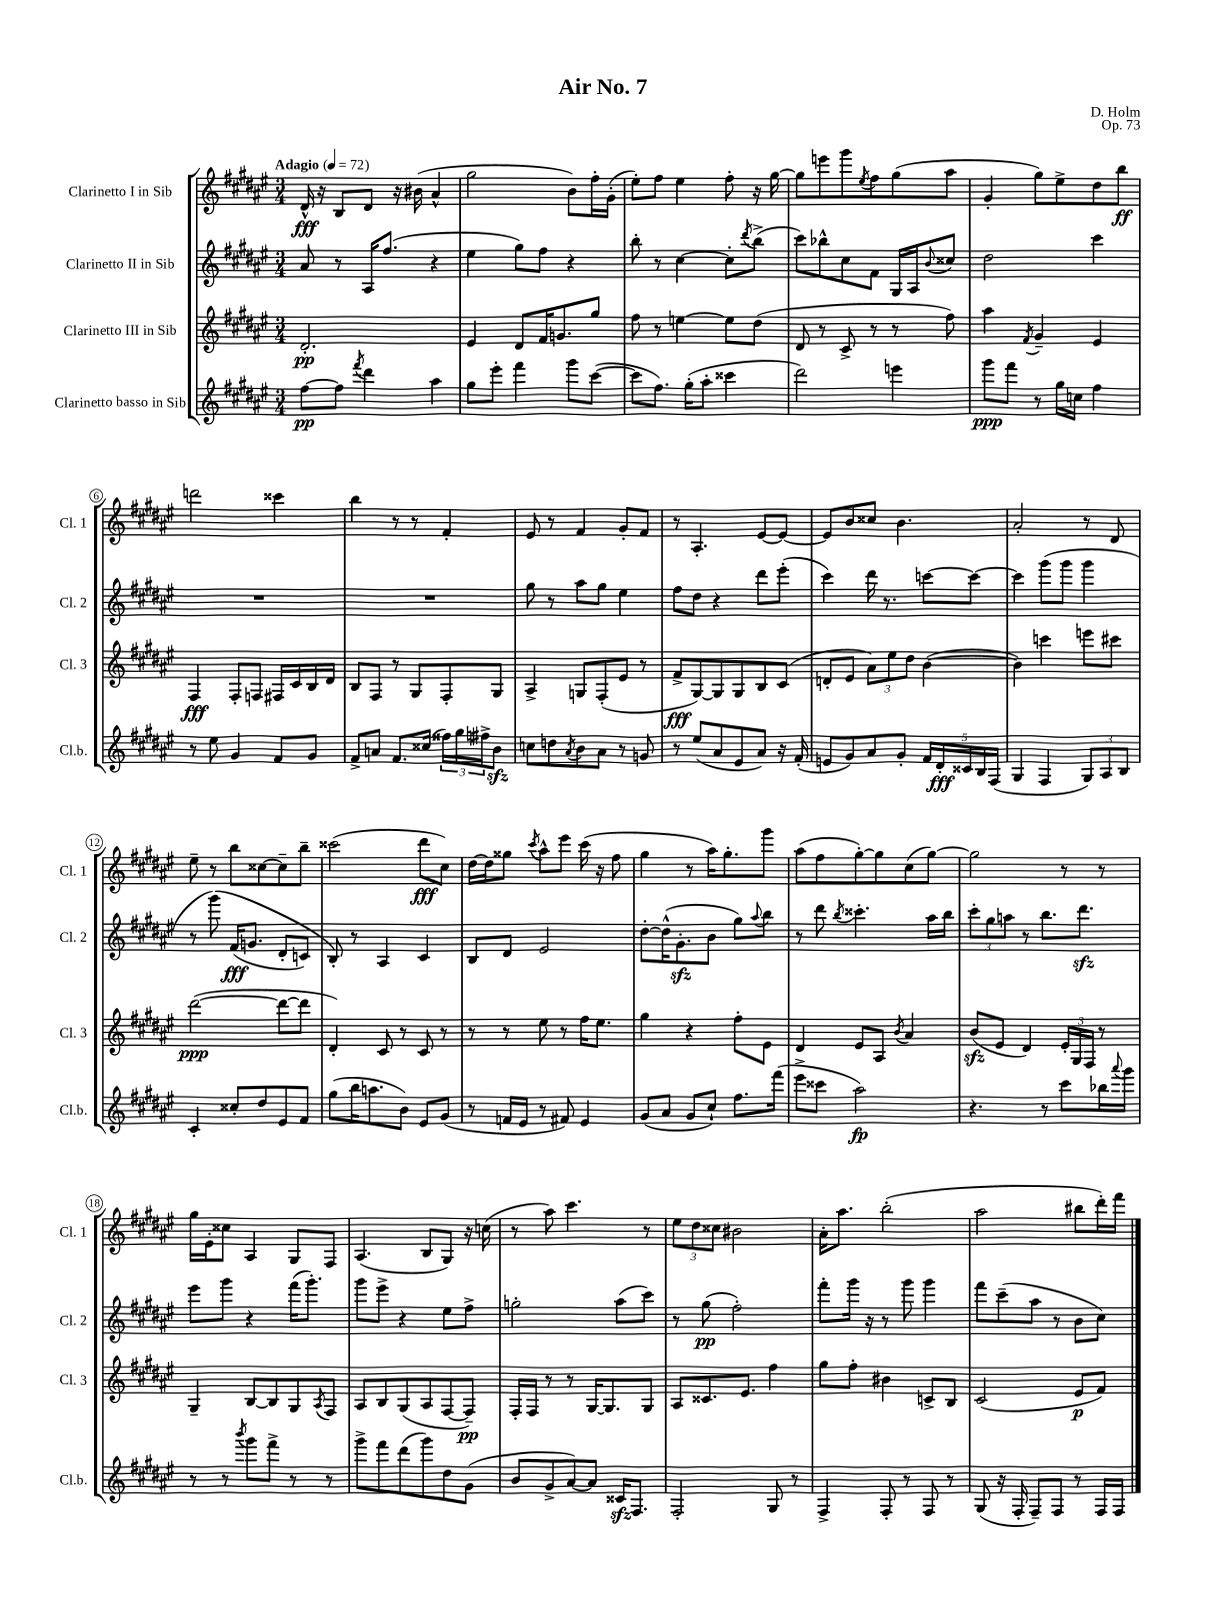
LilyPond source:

\header { title = "Air No. 7" composer = "D. Holm" opus = "Op. 73" }
<<
\new StaffGroup <<
\new Staff = "s0" \with { instrumentName = "Clarinetto I in Sib" shortInstrumentName = "Cl. 1" } {
    \clef treble \key fis \major \numericTimeSignature \time 3/4 \tempo "Adagio" 4 = 72
    dis'16-^\fff r16 b8 dis'8 r16 bis'16( ais'4-^ |
    gis''2 b'8) fis''16-. gis'16-.( |
    eis''8-.) fis''8 eis''4 fis''8-. r16 gis''16~ |
    gis''8 e'''8 gis'''8 \acciaccatura { eis''8 } fis''8 gis''8( ais''8 |
    gis'4-. gis''8) eis''8-> dis''8 b''8\ff |
    d'''2 cisis'''4 |
    b''4 r8 r8 fis'4-. |
    eis'8 r8 fis'4 gis'8-. fis'8 |
    r8 ais4.-. eis'8~ eis'8~ |
    eis'8 b'8 cisis''8 b'4. |
    ais'2-. r8 dis'8 |
    eis''8-- r8 b''8 cisis''8~ cisis''8-- b''8-- |
    cisis'''2( dis'''8\fff cis''8) |
    dis''16~ dis''16 gisis''8 \acciaccatura { cis'''8 } ais''8-^ eis'''8 cis'''16( r16 fis''8 |
    gis''4 r8 ais''16) gis''8.-. gis'''8 |
    ais''8( fis''8 gis''8~-.) gis''8 cis''8( gis''8~) |
    gis''2 r8 r8 |
    gis''16 eis'16-. cisis''8 ais4 gis8 fis8 |
    ais4.( b8 gis8) r16 c''16( |
    r8 ais''8) cis'''4. r8 |
    \tuplet 3/2 { eis''8 dis''8 cisis''8 } bis'2 |
    ais'16-. ais''8. b''2-.( |
    ais''2 bis''8 dis'''16-.) fis'''16 \bar "|." |
}
\new Staff = "s1" \with { instrumentName = "Clarinetto II in Sib" shortInstrumentName = "Cl. 2" } {
    \clef treble \key fis \major \numericTimeSignature \time 3/4
    ais'8 r8 ais16 fis''8.( r4 |
    eis''4 gis''8) fis''8 r4 |
    b''8-. r8 cis''4~ cis''8-. \acciaccatura { dis'''8 } b''8->( |
    cis'''8) bes''8-^ cis''8 fis'8 gis16 ais16 \appoggiatura { b'8 } cisis''8 |
    dis''2 cis'''4 |
    R2. |
    R2. |
    gis''8 r8 ais''8 gis''8 eis''4 |
    fis''8 dis''8 r4 dis'''8 eis'''8-.( |
    cis'''4) dis'''16 r8. c'''8~ c'''8~ |
    c'''4 gis'''8( gis'''8 gis'''4 |
    r8 gis'''8)\( fis'16\fff( g'8. dis'8-. c'8) |
    b8-.\) r8 ais4 cis'4 |
    b8 dis'8 eis'2 |
    dis''8~-. dis''16-^( gis'8.-.\sfz b'8 gis''8) \appoggiatura { ais''8 } b''8 |
    r8 dis'''8 \acciaccatura { b''8 } cisis'''4.-. ais''16 b''16 |
    \tuplet 3/2 { cis'''8-. gis''8 a''8 } r8 b''8. dis'''8.\sfz |
    eis'''8 gis'''8 r4 fis'''16( gis'''8.-.) |
    gis'''8 eis'''8-> r4 eis''8 fis''8-> |
    g''2-. ais''8( cis'''8) |
    r8 gis''8\pp( fis''2-.) |
    fis'''8-. gis'''16 r16 r8 gis'''8 gis'''4 |
    fis'''8 cis'''8--( ais''8 r8 b'8 cis''8) \bar "|." |
}
\new Staff = "s2" \with { instrumentName = "Clarinetto III in Sib" shortInstrumentName = "Cl. 3" } {
    \clef treble \key fis \major \numericTimeSignature \time 3/4
    dis'2.-.\pp |
    eis'4 dis'8 fis'16 g'8. gis''8 |
    fis''8 r8 e''4~ e''8 dis''8( |
    dis'8 r8 cis'8-> r8 r8 fis''8) |
    ais''4 \acciaccatura { fis'8 } gis'4-- eis'4 |
    fis4\fff fis8-. f8 fis16 cis'16 b16 dis'16 |
    b8 fis8 r8 gis8 fis8-. gis8 |
    ais4-> g8 fis8-.( eis'8 r8 |
    fis'8->\fff gis8~) gis8 gis8 b8 cis'8( |
    d'8-. eis'8 \tuplet 3/2 { ais'8) eis''8 dis''8 } b'4~( |
    b'4) c'''4 e'''8 cis'''8 |
    dis'''2~\ppp( dis'''8~ dis'''8 |
    dis'4-.) cis'8 r8 cis'8 r8 |
    r8 r8 eis''8 r8 fis''16 eis''8. |
    gis''4 r4 fis''8-. eis'8 |
    dis'4 eis'8 ais8 \acciaccatura { b'8 } ais'4 |
    b'8\sfz( eis'8 dis'4) \tuplet 3/2 { eis'16-. gis16 fis16 } r8 |
    gis4-- b8~ b8 gis8 \acciaccatura { ais8 } fis8 |
    ais8 b8 gis8( ais8 fis8~ fis8--\pp) |
    fis16-. fis16 r8 r8 gis16~ gis8. gis8 |
    ais8 cisis'8. eis'8. fis''4 |
    gis''8 fis''8-. bis'4 c'8-> b8 |
    cis'2( eis'8\p fis'8) \bar "|." |
}
\new Staff = "s3" \with { instrumentName = "Clarinetto basso in Sib" shortInstrumentName = "Cl.b." } {
    \clef treble \key fis \major \numericTimeSignature \time 3/4
    fis''8~\pp fis''8 \acciaccatura { fis'''8 } dis'''4 ais''4 |
    gis''8 eis'''8-. fis'''4 gis'''8 cis'''8~( |
    cis'''8 fis''8.) gis''16-.( ais''8-. cisis'''4 |
    dis'''2) e'''4 |
    gis'''8\ppp fis'''8 r8 gis''16 c''16 fis''4 |
    r8 eis''8 gis'4 fis'8 gis'8 |
    fis'8-> a'8 fis'8. cisis''16( \tuplet 3/2 { fisis''16) gis''16 fis''16-> } b'8\sfz |
    c''8 d''8 \acciaccatura { ais'8 } b'8 ais'8 r8 g'8 |
    r8 eis''8( ais'8 eis'8 ais'8) r16 fis'16-.( |
    e'8 gis'8) ais'8 gis'8-. \tuplet 5/4 { fis'16 dis'16-.\fff cisis'16 b16 fis16( } |
    gis4 fis4 \tuplet 3/2 { gis8) ais8 b8 } |
    cis'4-. cisis''8-. dis''8 eis'8 fis'8 |
    gis''8( b''16 a''8. b'8) eis'8 gis'8( |
    r8 f'16 eis'16 r8 fis'8) eis'4 |
    gis'8( ais'8 gis'8 cis''8-!) fis''8. fis'''16( |
    eis'''8-> cisis'''8 ais''2\fp) |
    r4. r8 cis'''8 bes''16 \appoggiatura { ais'''8 } gis'''16 |
    r8 r8 \acciaccatura { b'''8 } gis'''8 fis'''8-> r8 r8 |
    gis'''8-> fis'''8 dis'''8( gis'''8) dis''8 gis'8( |
    b'8 gis'8-> ais'8~) ais'8 cisis'16\sfz fis8. |
    fis2-. gis8 r8 |
    fis4-> fis8-. r8 fis8 r8 |
    gis8( r16 fis16-. fis8--) fis8 r8 fis16 fis16 \bar "|." |
}
>>
>>
\layout { \context { \Score \override BarNumber.stencil = #(make-stencil-circler 0.1 0.3 ly:text-interface::print) } }
